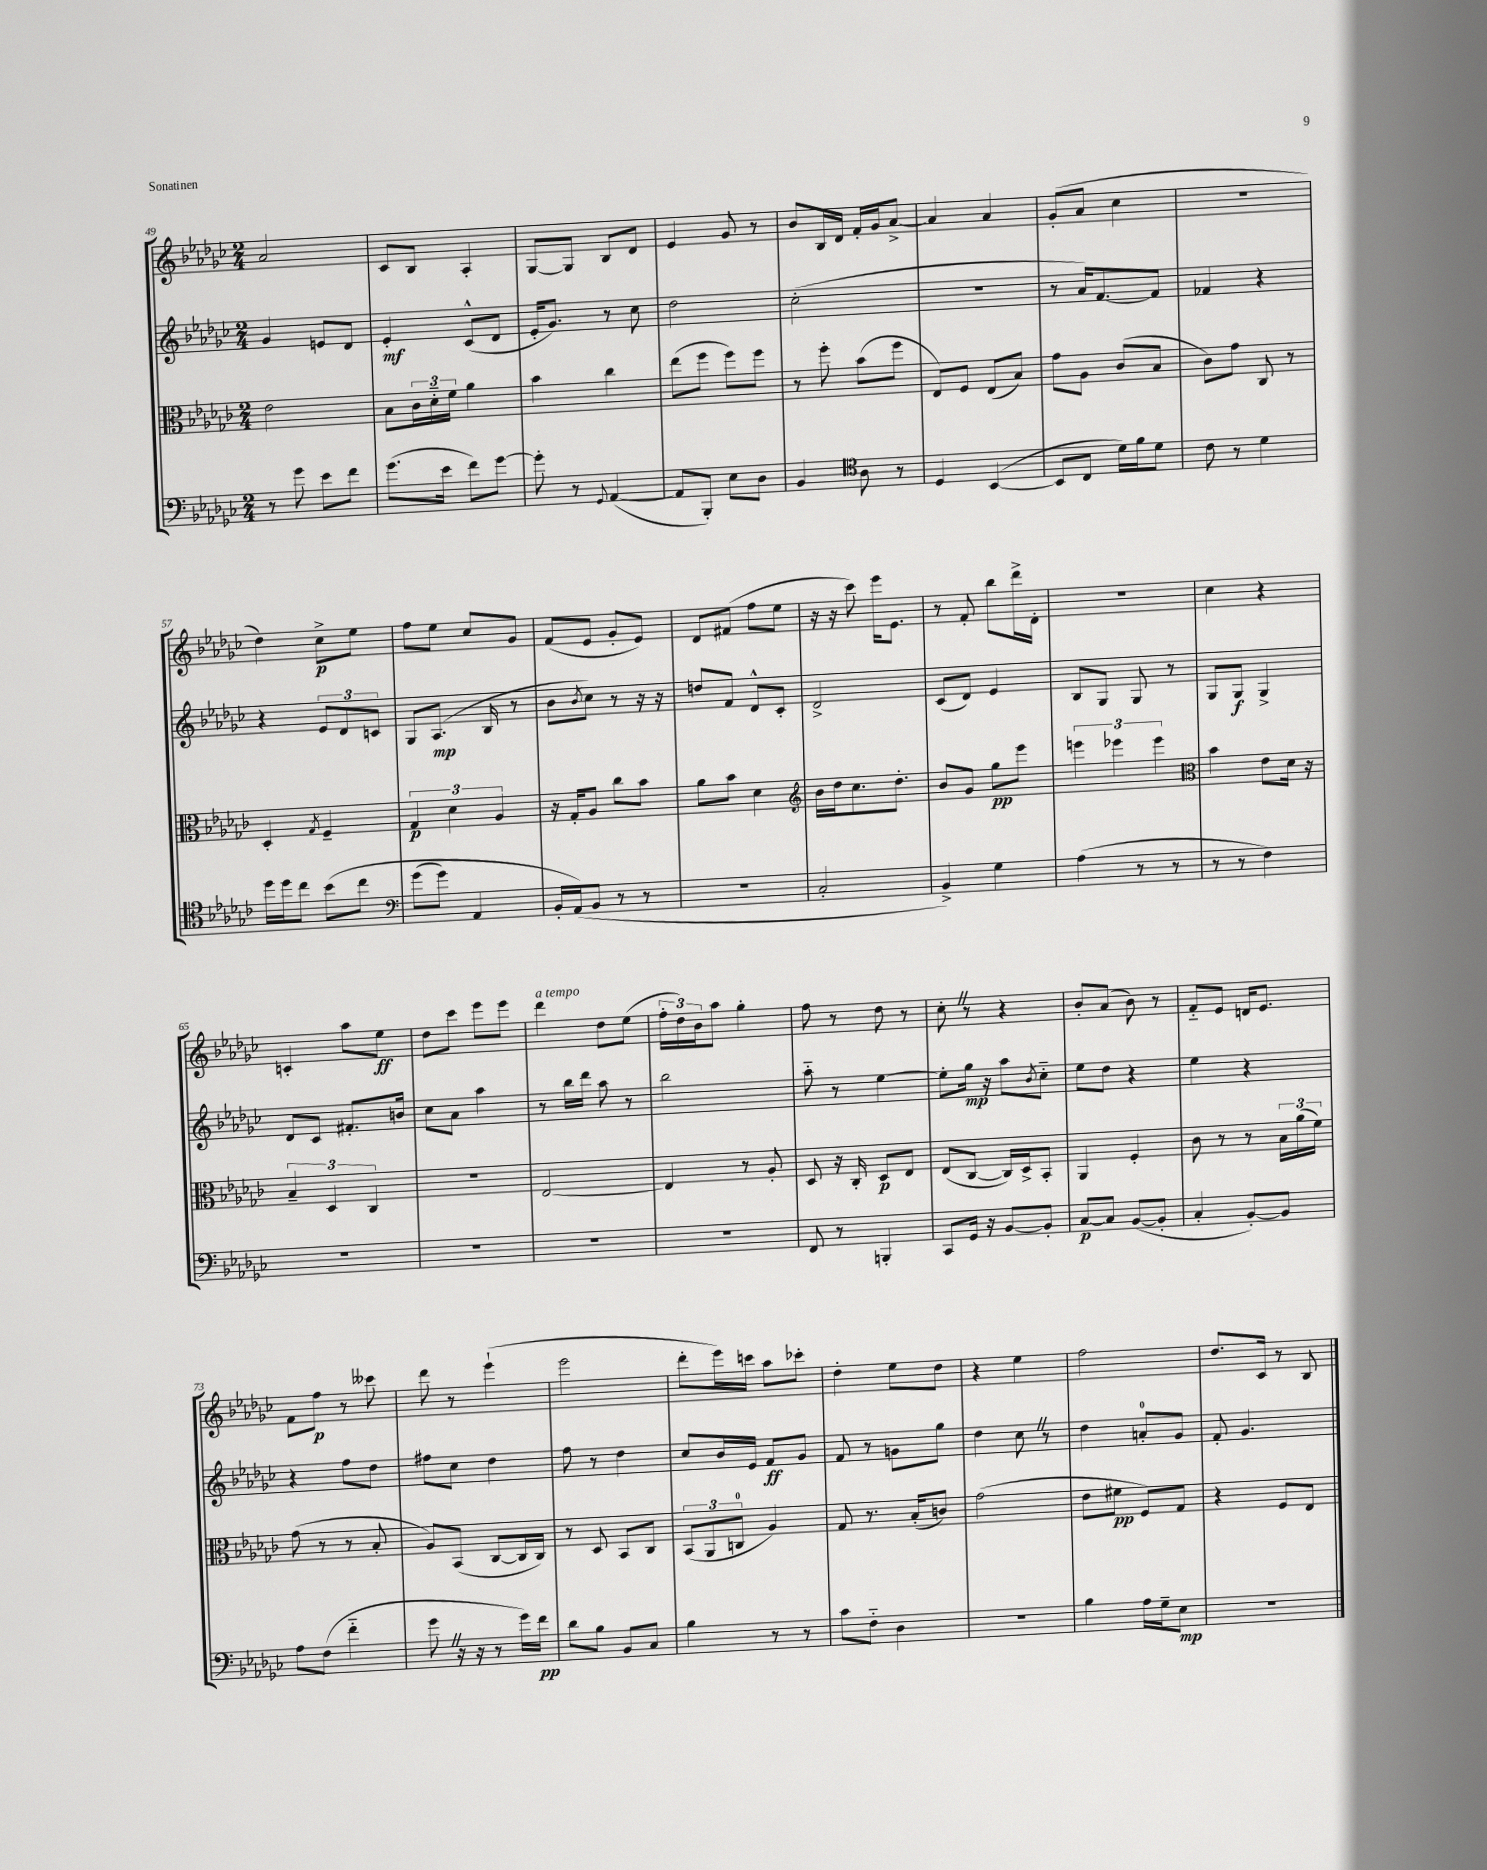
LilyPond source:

<<
\new StaffGroup <<
\new Staff = "s0" {
    \clef treble \key ges \major \numericTimeSignature \time 2/4
    aes'2 |
    ces'8 bes8 aes4-. |
    ges8~ ges8 bes8 des'8 |
    ees'4 ges'8 r8 |
    bes'8 bes16 des'16 f'16-. ges'16 aes'8~-> |
    aes'4 aes'4 |
    ges'8-.( aes'8 ces''4 |
    r2 |
    des''4) ces''8->\p ees''8 |
    f''8 ees''8 ces''8 ges'8 |
    f'8( ees'8 ges'8-. ees'8) |
    des'8 fis'8( f''8 ees''8 |
    r16 r16 ces'''8) ees'''16 ees'8. |
    r8 f'8-. bes''8 des'''16-> des'16-. |
    r2 |
    ces''4 r4 |
    c'4-. aes''8 ees''8\ff |
    des''8 ces'''8 ees'''8 ees'''8 |
    des'''4^\markup { \italic "a tempo" } des''8 ees''8( |
    \tuplet 3/2 { f''16-. des''16) bes'16 } aes''8 ges''4-. |
    f''8 r8 des''8 r8 |
    ces''8-. \once \override BreathingSign.text = \markup { \musicglyph "scripts.caesura.straight" } \breathe r8 r4 |
    bes'8-. aes'8( bes'8) r8 |
    f'8-_ ees'8 d'16 ees'8. |
    f'8 f''8\p r8 ceses'''8 |
    des'''8 r8 ees'''4-!( |
    ees'''2 |
    des'''8-. ees'''16) c'''16 aes''8 ces'''8-. |
    des''4-. ees''8 des''8 |
    r4 ees''4 |
    f''2 |
    des''8. ces'16 r8 bes8 \bar "|." |
}
\new Staff = "s1" {
    \clef treble \key ges \major \numericTimeSignature \time 2/4
    ges'4 e'8 des'8 |
    ees'4-.\mf ces'8-^( des'8 |
    ees'16-. ges'8.) r8 ces''8 |
    des''2 |
    ces''2-.( |
    R2 |
    r8 aes'16) f'8.~ f'8 |
    fes'4 r4 |
    r4 \tuplet 3/2 { ees'8 des'8 c'8 } |
    ges8 aes8.\mp( bes16 r8 |
    bes'8 \acciaccatura { bes'8 } ces''8) r8 r16 r16 |
    d''8 f'8 des'8-^ ces'8-. |
    des'2-> |
    ces'8( des'8) ees'4 |
    bes8 ges8 ges8 r8 |
    ges8 ges8\f ges4-> |
    des'8 ces'8 fis'8.-. b'16 |
    ces''8 aes'8 aes''4 |
    r8 bes''16 des'''16 aes''8 r8 |
    bes''2 |
    aes''8-_ r8 ees''4~ |
    ees''8-. ges''16\mp r16 aes''8 \acciaccatura { bes'8 } ces''8-_ |
    ees''8 des''8 r4 |
    ees''4 r4 |
    r4 f''8 des''8 |
    fis''8 ces''8 des''4 |
    f''8 r8 des''4 |
    ces''8 bes'16 ees'16 f'8\ff ges'8 |
    f'8 r8 g'8 ges''8 |
    des''4 ces''8 \once \override BreathingSign.text = \markup { \musicglyph "scripts.caesura.straight" } \breathe r8 |
    des''4 a'8-0-. ges'8 |
    f'8-. ges'4. \bar "|." |
}
\new Staff = "s2" {
    \clef alto \key ges \major \numericTimeSignature \time 2/4
    ees'2 |
    bes8 \tuplet 3/2 { ces'16 des'16-_ f'16 } aes'4 |
    bes'4 ces''4 |
    ees''8( f''8 f''8) f''8 |
    r8 f''8-. bes'8( f''8 |
    ees8) f8 ees8( bes8) |
    ges'8 aes8 ces'8( bes8 |
    ces'8) ges'8 ces8 r8 |
    des4-. \acciaccatura { ges8 } f4-- |
    \tuplet 3/2 { ges4\p des'4 aes4 } |
    r16 ges16-. aes8 ces''8 bes'8 |
    aes'8 bes'8 des'4 |
    \clef treble bes'16 des''16 ces''8. des''8.-. |
    bes'8 ges'8 ges''8\pp ees'''8 |
    \tuplet 3/2 { e'''4 ees'''4 ees'''4 } |
    \clef alto bes'4 ees'8 des'16 r16 |
    \tuplet 3/2 { bes4-- des4 ces4 } |
    R2 |
    ees2~ |
    ees4 r8 aes8-. |
    des8 r16 ces16-. des8\p ees8 |
    ees8( ces8~ ces16) des16-> bes,8-. |
    aes,4 f4-. |
    ces'8 r8 r8 \tuplet 3/2 { bes16 aes'16( f'16) } |
    ges'8( r8 r8 bes8-. |
    aes8) bes,8( ces8~ ces16 ces16) |
    r8 des8 bes,8 ces8 |
    \tuplet 3/2 { bes,8( aes,8 c8-0 } aes4) |
    ges8 r8. bes16-.( c'8) |
    ges'2( |
    ees'8 fis'8\pp f8) ges8 |
    r4 f8 ees8 \bar "|." |
}
\new Staff = "s3" {
    \clef bass \key ges \major \numericTimeSignature \time 2/4
    r8 ges'8 ees'8 f'8 |
    ges'8.( ees'16 f'8) ges'8~ |
    ges'8-. r8 \appoggiatura { ges,8 } aes,4~( |
    aes,8 bes,,8-.) ees8 des8 |
    bes,4 \clef tenor aes8 r8 |
    des4 bes,4~( |
    bes,8 ces8 des'16) f'16 des'8 |
    ces'8 r8 des'4 |
    des''16 des''16 ces''8 bes'8\( ces''8 |
    \clef bass ges'8( ges'8) aes,4 |
    bes,16-. aes,16(\) bes,8 r8 r8 |
    r2 |
    ces2-. |
    bes,4->) ges4 |
    aes4( r8 r8 |
    r8 r8 f4) |
    R2 |
    R2 |
    R2 |
    R2 |
    f,8 r8 b,,4-. |
    ces,8 ges,16 r16 bes,8~ bes,8-. |
    ces8~\p ces8 bes,8~( bes,8-. |
    ces4-. bes,8~-.) bes,8 |
    aes8 f8( f'4-_ |
    ges'8 \once \override BreathingSign.text = \markup { \musicglyph "scripts.caesura.straight" } \breathe r16 r16 r8 ges'16) f'16\pp |
    des'8 bes8 bes,8 ces8 |
    bes4 r8 r8 |
    ces'8 f8-_ des4 |
    R2 |
    bes4 aes16 ges16-- ees8\mp |
    R2 \bar "|." |
}
>>
>>
\layout { \context { \Score currentBarNumber = #49 } }
